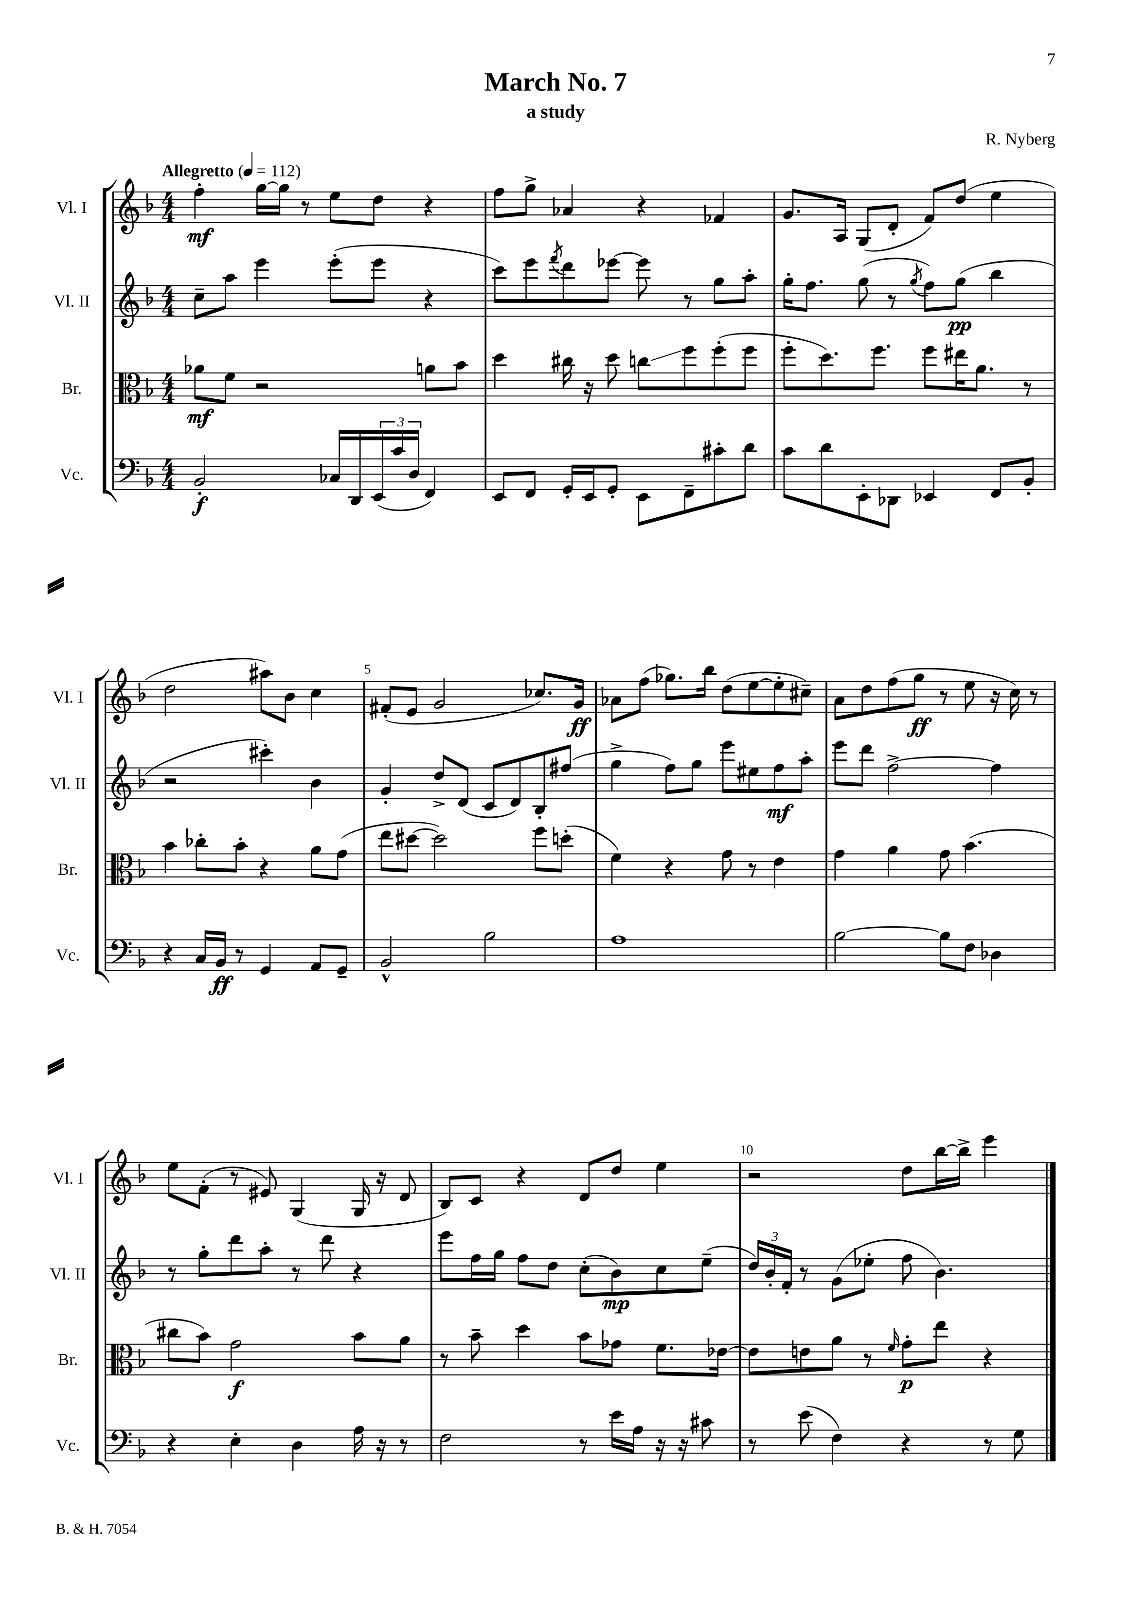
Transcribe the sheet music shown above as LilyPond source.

\header { title = "March No. 7" composer = "R. Nyberg" subtitle = "a study" }
<<
\new StaffGroup <<
\new Staff = "s0" \with { instrumentName = "Vl. I" shortInstrumentName = "Vl. I" } {
    \clef treble \key f \major \numericTimeSignature \time 4/4 \tempo "Allegretto" 4 = 112
    f''4-.\mf g''16~ g''16 r8 e''8 d''8 r4 |
    f''8 g''8-> aes'4 r4 fes'4 |
    g'8. a16 g8( d'8-. f'8) d''8( e''4 |
    d''2 ais''8) bes'8 c''4 |
    fis'8-.( e'8 g'2 ces''8.) g'16\ff |
    aes'8 f''8( ges''8.) bes''16 d''8( e''8~ e''8-. cis''8--) |
    a'8 d''8 f''8( g''8\ff r8 e''8 r16 c''16) r8 |
    e''8 f'8-.( r8 eis'8) g4( g16 r16 d'8 |
    bes8) c'8 r4 d'8 d''8 e''4 |
    r2 d''8 bes''16~ bes''16-> e'''4 \bar "|." |
}
\new Staff = "s1" \with { instrumentName = "Vl. II" shortInstrumentName = "Vl. II" } {
    \clef treble \key f \major \numericTimeSignature \time 4/4
    c''8-- a''8 e'''4 e'''8-.( e'''8 r4 |
    c'''8) e'''8 \acciaccatura { f'''8 } d'''8 ees'''8~ ees'''8 r8 g''8 a''8-. |
    g''16-. f''8. g''8( r8 \acciaccatura { g''8 } f''8) g''8\pp( bes''4 |
    r2 cis'''4-.) bes'4 |
    g'4-. d''8-> d'8( c'8 d'8) bes8-. fis''8( |
    g''4-> f''8) g''8 e'''8 eis''8 f''8\mf a''8-. |
    e'''8 d'''8 f''2~-> f''4 |
    r8 g''8-. d'''8 a''8-. r8 d'''8 r4 |
    e'''8 f''16 g''16 f''8 d''8 c''8-.( bes'8\mp) c''8 e''8--( |
    \tuplet 3/2 { d''16) bes'16-. f'16-. } r8 g'8( ees''8-. f''8 bes'4.) \bar "|." |
}
\new Staff = "s2" \with { instrumentName = "Br." shortInstrumentName = "Br." } {
    \clef alto \key f \major \numericTimeSignature \time 4/4
    aes'8\mf f'8 r2 a'8 bes'8 |
    d''4 cis''16 r16 d''8 c''8\glissando f''8 f''8-.( f''8 |
    f''8-. d''8.) f''8. f''8 eis''16 a'8. r8 |
    bes'4 ces''8-. bes'8-. r4 a'8 g'8( |
    e''8 dis''8~ dis''2) f''8 d''8-.( |
    f'4) r4 g'8 r8 e'4 |
    g'4 a'4 g'8 bes'4.( |
    cis''8 bes'8) g'2\f bes'8 a'8 |
    r8 bes'8-- d''4 bes'8 ges'8 f'8. ees'16~ |
    ees'8 e'8 a'8 r8 \grace { f'16 } g'8-.\p e''8 r4 \bar "|." |
}
\new Staff = "s3" \with { instrumentName = "Vc." shortInstrumentName = "Vc." } {
    \clef bass \key f \major \numericTimeSignature \time 4/4
    bes,2-.\f ces16 d,16 \tuplet 3/2 { e,16( c'16 d16 } f,4) |
    e,8 f,8 g,16-. e,16 g,8-. e,8 f,8-- cis'8-. d'8 |
    c'8 d'8 e,8-. des,8 ees,4 f,8 bes,8-. |
    r4 c16 bes,16\ff r8 g,4 a,8 g,8-- |
    bes,2-^ bes2 |
    a1 |
    bes2~ bes8 f8 des4 |
    r4 e4-. d4 a16 r16 r8 |
    f2 r8 e'16 a16 r16 r16 cis'8 |
    r8 e'8( f4) r4 r8 g8 \bar "|." |
}
>>
>>
\layout { \context { \Score \override BarNumber.break-visibility = ##(#f #t #t) barNumberVisibility = #(every-nth-bar-number-visible 5) } }
